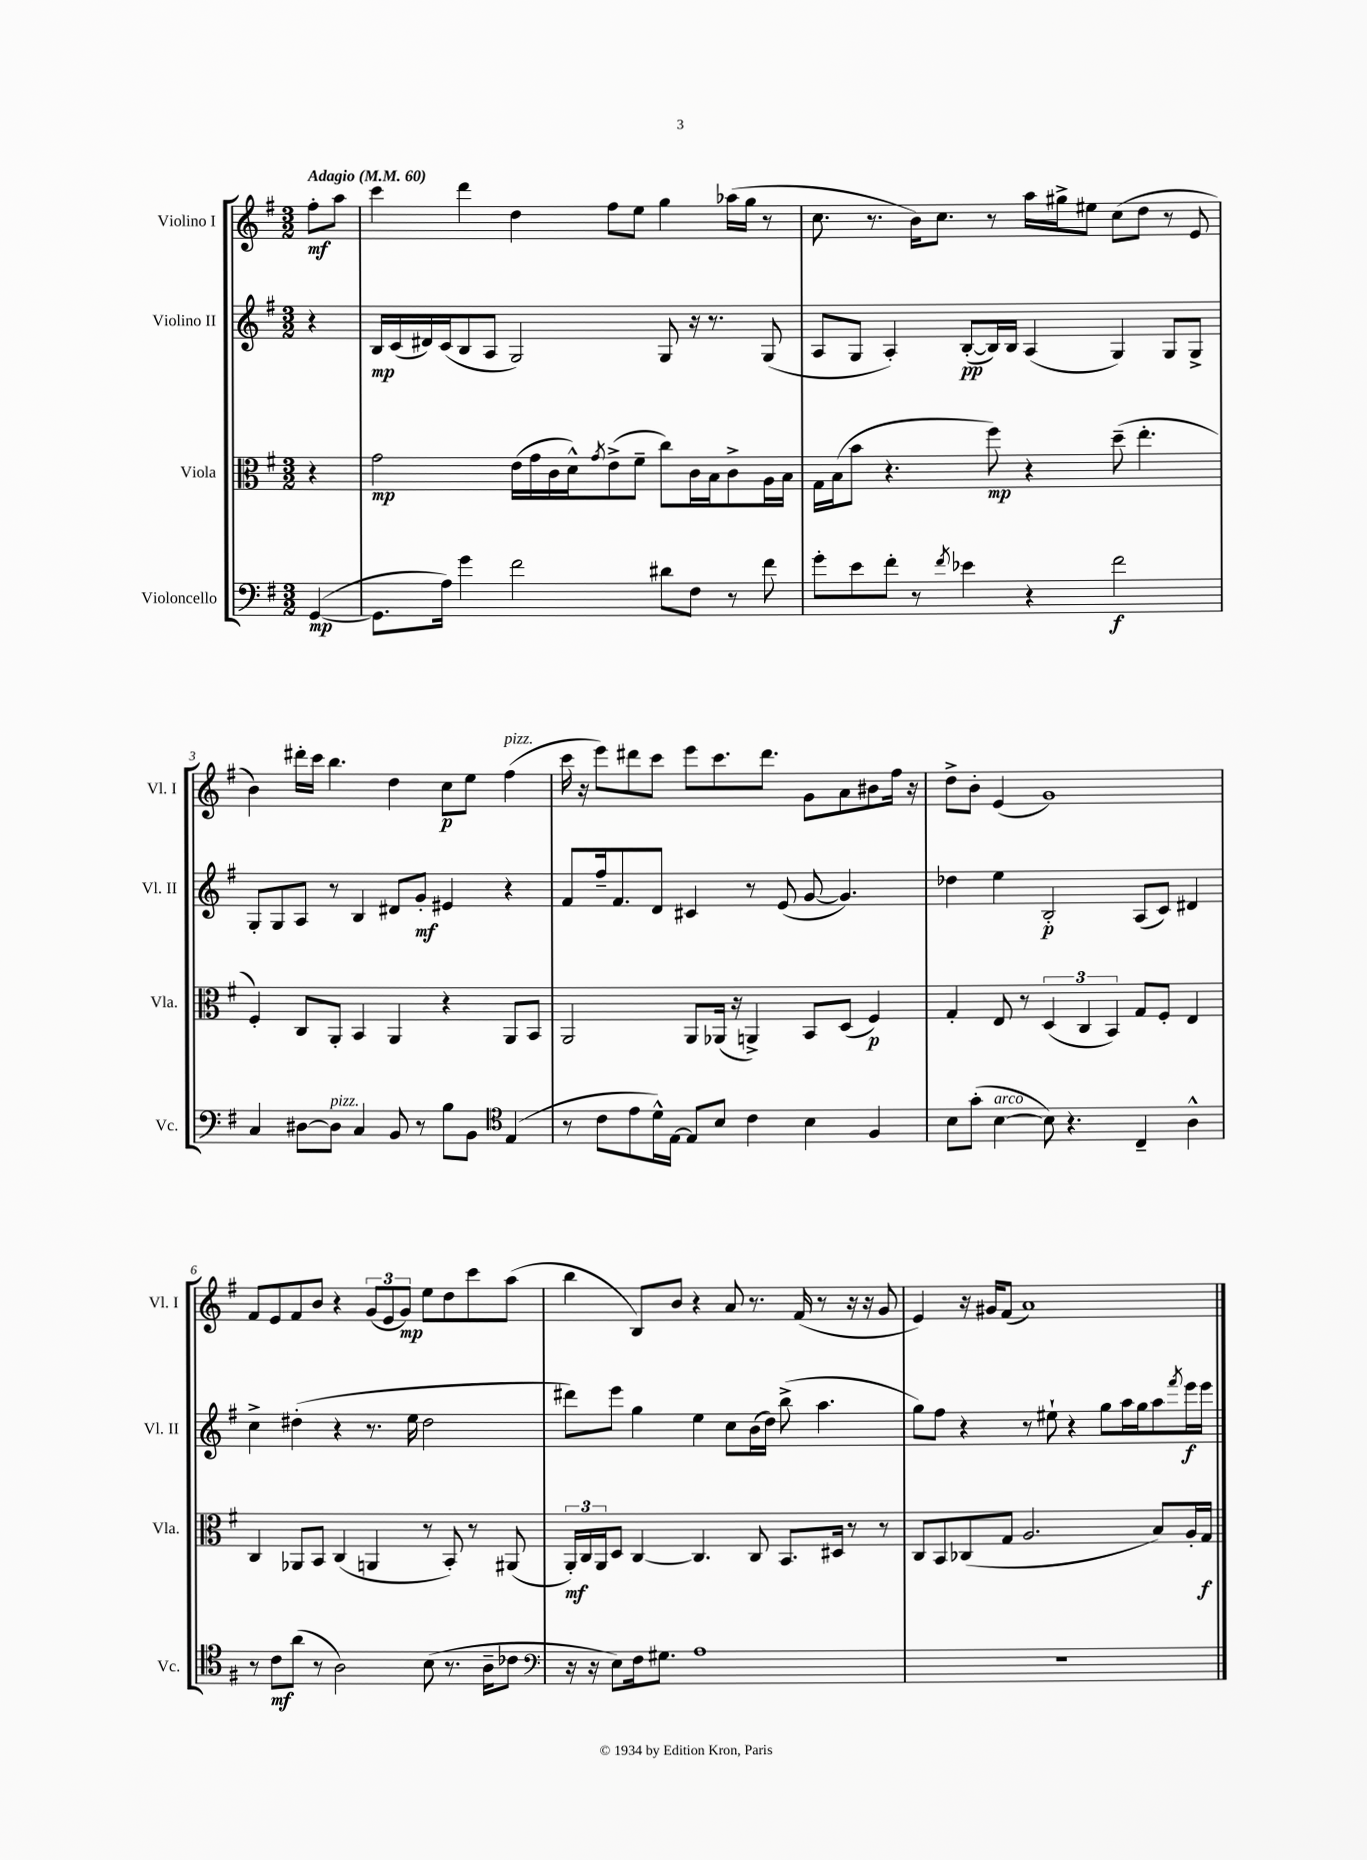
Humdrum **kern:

**kern	**kern	**kern	**kern
*staff4	*staff3	*staff2	*staff1
*clefF4	*clefC3	*clefG2	*clefG2
*k[f#]	*k[f#]	*k[f#]	*k[f#]
*M3/2	*M3/2	*M3/2	*M3/2
*MM60	*MM60	*MM60	*MM60
([4GG	4r	4r	8ff#'
.	.	.	8aa
=	=	=	=
8.GG]	2g	16B	4ccc
.	.	(16c	.
.	.	16d#)	.
16A)	.	(16c	.
4g	.	8B	4ddd
.	.	8A	.
2f#	(16e	2G)	4dd
.	16g	.	.
.	16c	.	.
.	16d^^)	.	.
.	8qg	.	.
.	(8e^	.	8ff#
.	8f#~	.	8ee
8d#	8cc)	8G	4gg
8F#	16c	16r	.
.	16B	8.r	.
8r	8c^	.	(16aa-
.	.	.	16gg
8f#	16A	(8G	8r
.	16B	.	.
=	=	=	=
8g'	16G	8A	8.cc
.	(16B	.	.
8e	8b	8G	.
.	.	.	8.r
8f#'	4.r	4A')	.
8r	.	.	16b)
.	.	.	8.cc
8qf#	.	.	.
4e-	.	([8B'	.
.	8ff#)	16B])	8r
.	.	16B	.
4r	4r	(4A	16aa
.	.	.	16gg#^
.	.	.	8ee#
2f#	(8dd~	4G)	(8cc
.	4.ee'	.	8dd
.	.	8G	8r
.	.	8G^	8e
=	=	=	=
4C	4F#')	8G'	4b)
.	.	8G	.
[8D#	8C	8A	16ddd#'
.	.	.	16ccc
8D#]	8AA'	8r	4.bb
4C	4BB	4B	.
8BB	4AA	8d#	4dd
8r	.	8g'	.
8B	4r	4e#	8cc
8BB	.	.	8ee
*clefC4	*	*	*
(4E	8AA	4r	(4ff#
.	8BB	.	.
=	=	=	=
8r	2AA	8f#	16ccc
.	.	.	16r
8c	.	16ff#~	8eee)
.	.	8.f#	.
8e	.	.	8ddd#
16d^^)	.	8d	8ccc
[16E	.	.	.
8E]	8AA	4c#	8eee
8B	(16AA-	.	8.ccc
.	16r	.	.
4c	4AA^)	8r	.
.	.	.	8.ddd#
.	.	(8e	.
4B	8BB	[8g	8g
.	(8D	4.g])	8a
4F#	4F#)	.	8b#
.	.	.	16ff#
.	.	.	16r
=	=	=	=
8B	4G'	4dd-	8dd^
(8g'	.	.	8b'
[4B	8E	4ee	(4e
.	8r	.	.
8B])	(6D	2B'	1g)
4.r	.	.	.
.	6C	.	.
.	6BB)	.	.
4C~	8G	(8A	.
.	8F#'	8c)	.
4A^^	4E	4d#	.
=	=	=	=
8r	4C	4cc^	8f#
8c	.	.	8e
(8a	8AA-	(4dd#'	8f#
8r	8BB	.	8b
2A)	(4C	4r	4r
.	4AA	8.r	(12g
.	.	.	12e
.	.	.	12g)
.	.	16ee	.
(8B	8r	2dd#	8ee
8.r	8BB')	.	8dd
.	8r	.	8ccc
16A~	.	.	.
8c-	(8AA#	.	(8aa
=	=	=	=
*clefF4	*	*	*
16r	24AA')	8ddd#)	4bb
.	24C	.	.
16r	.	.	.
.	24AA	.	.
8E)	8D	8eee	.
16F#	[4C	4gg	8B)
8.G#	.	.	.
.	.	.	8b
1A	4.C]	4ee	4r
.	.	8cc	8a
.	8C	(16b	8.r
.	.	16dd)	.
.	8.BB	(8bb^	.
.	.	.	(16f#
.	.	4.aa	8r
.	16D#	.	.
.	8r	.	16r
.	.	.	16r
.	8r	.	8g
=	=	=	=
1.r	8C	8gg)	4e)
.	8BB	8ff#	.
.	(8C-	4r	16r
.	.	.	16g#
.	8G	.	(8f#
.	2.A	8r	1a)
.	.	8ee#`	.
.	.	4r	.
.	.	8gg	.
.	.	16aa	.
.	.	16gg	.
.	8B)	8aa	.
.	.	8qfff#	.
.	16A'	16eee	.
.	16G	16eee	.
==	==	==	==
*-	*-	*-	*-
